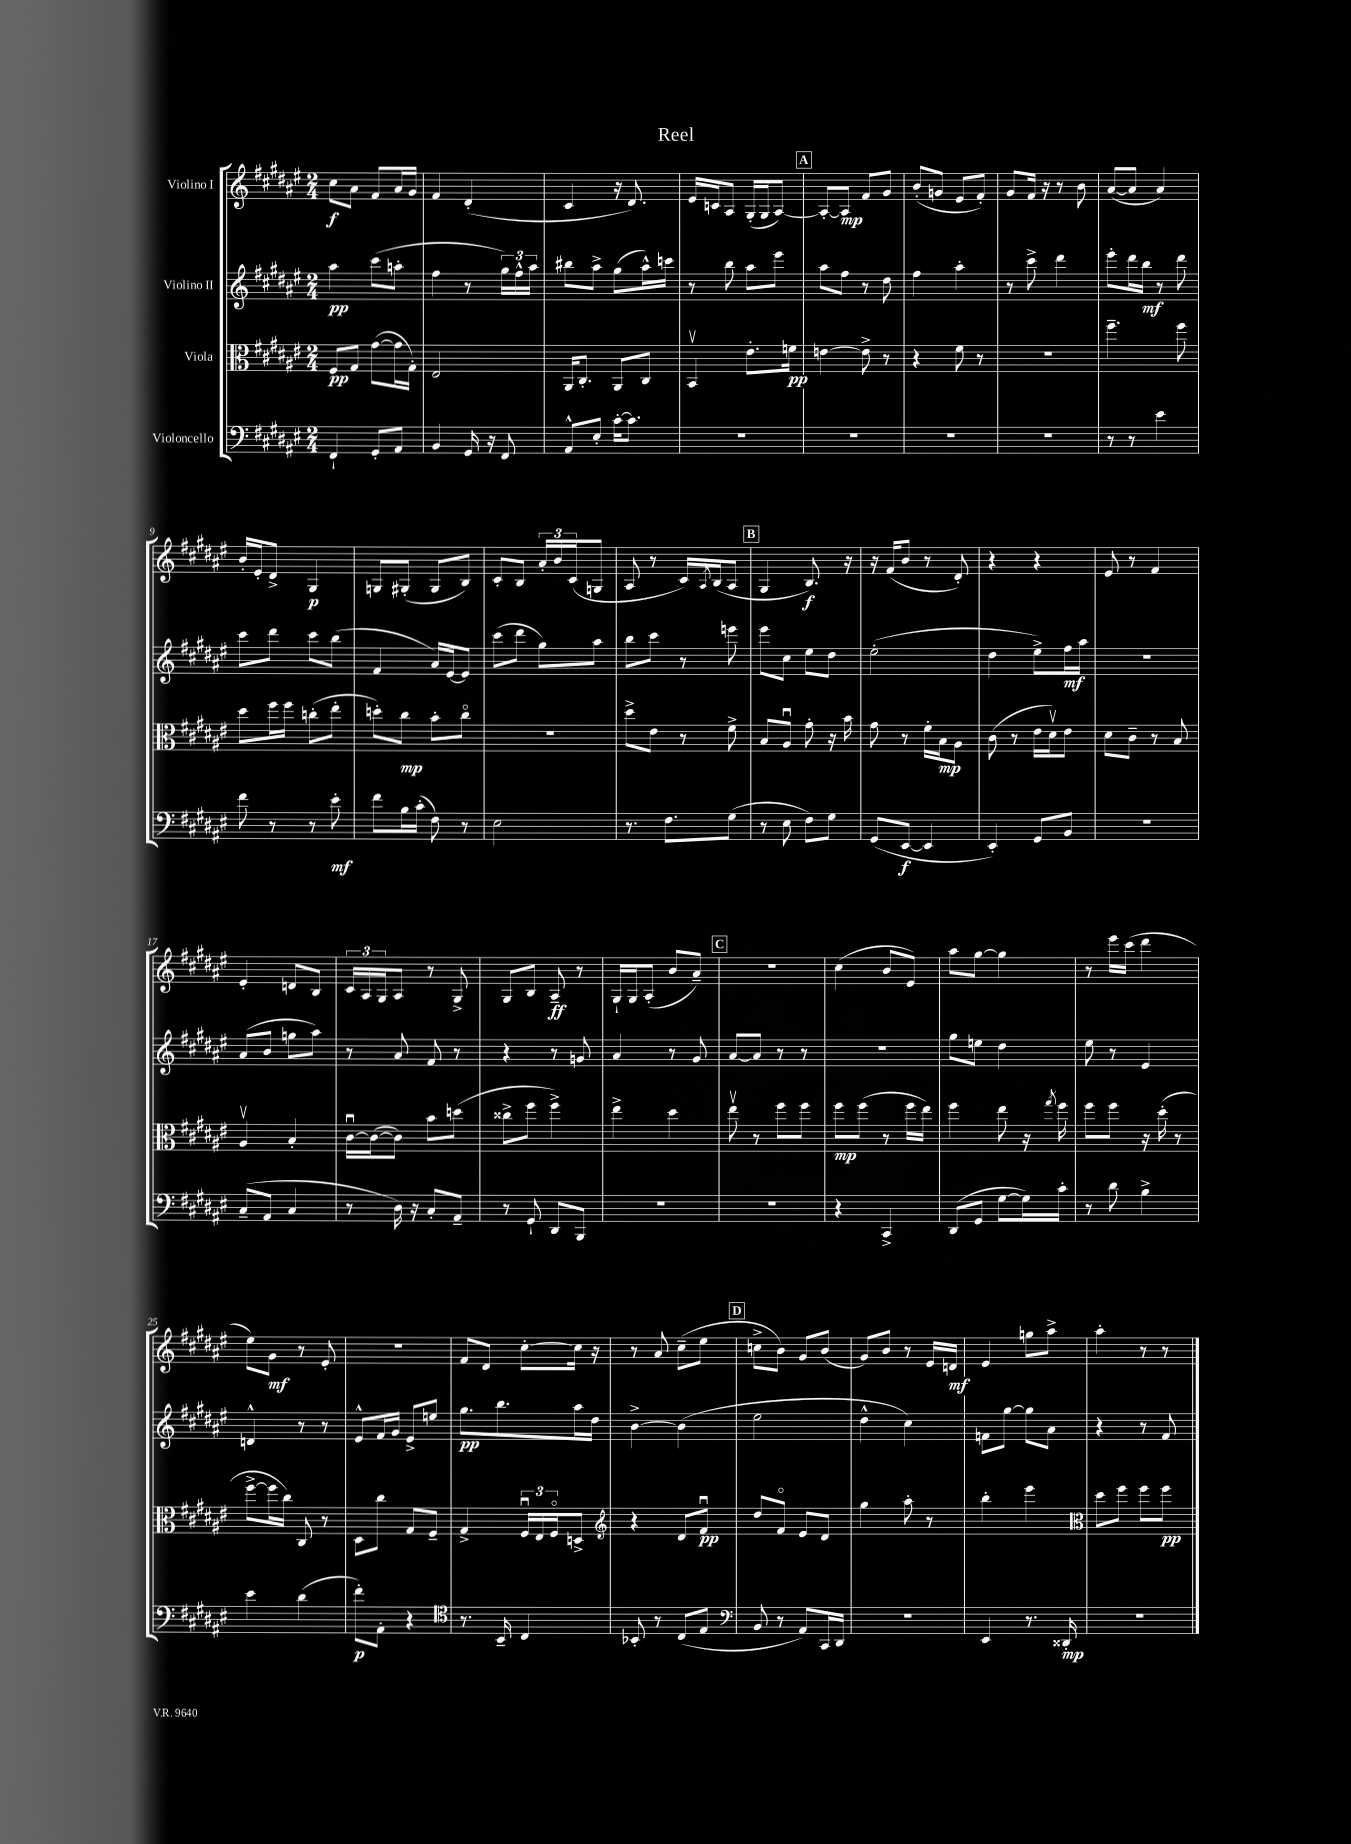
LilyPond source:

\header { title = "Reel" }
<<
\new StaffGroup <<
\new Staff = "s0" \with { instrumentName = "Violino I" } {
    \clef treble \key fis \major \numericTimeSignature \time 2/4
    cis''8\f ais'8 fis'8 ais'16 gis'16 |
    fis'4 dis'4-.( |
    cis'4 r16 dis'8.) |
    eis'16 c'16 ais8 gis16-.( gis16 ais8~) |
    \mark \markup { \box "A" } ais8~-. ais8\mp fis'8 gis'8 |
    b'8-.( g'8 eis'8 fis'8-.) |
    gis'8 fis'16 r16 r8 b'8 |
    ais'8~( ais'8 ais'4) |
    b'16-. eis'16-. dis'8-> gis4\p |
    g8 gis8-.( gis8 b8) |
    cis'8-. b8 \tuplet 3/2 { ais'16-. b'16 cis'16( } g8 |
    ais8 r8 cis'16) \acciaccatura { ais8 } b16( ais8 |
    \mark \markup { \box "B" } gis4 b8.\f) r16 |
    r16 fis'16( b'8 r8 dis'8-.) |
    r4 r4 |
    eis'8 r8 fis'4 |
    eis'4-. d'8 b8 |
    \tuplet 3/2 { cis'16 ais16 gis16 } ais8 r8 gis8-> |
    gis8 b8 ais8--\ff r8 |
    gis16-! gis16 ais8-.( b'8 ais'8--) |
    \mark \markup { \box "C" } r2 |
    cis''4( b'8 eis'8) |
    ais''8 gis''8~ gis''4 |
    r8 eis'''16 cis'''16( dis'''4 |
    eis''8) gis'8\mf r8 eis'8-. |
    r2 |
    fis'8 dis'8 cis''8~-. cis''16 r16 |
    r8 ais'8 cis''8--( eis''8 |
    \mark \markup { \box "D" } c''8-> b'8) gis'8 b'8( |
    gis'8) b'8 r8 eis'16 d'16\mf |
    eis'4 g''8 ais''8-> |
    ais''4-. r8 r8 \bar "|." |
}
\new Staff = "s1" \with { instrumentName = "Violino II" } {
    \clef treble \key fis \major \numericTimeSignature \time 2/4
    ais''4\pp cis'''8( a''8-. |
    fis''4 r8 \tuplet 3/2 { gis''16) fis''16-^ ais''16 } |
    bis''8 ais''8-> gis''8( ais''16-^) c'''16 |
    r8 b''8 ais''8 eis'''8 |
    \mark \markup { \box "A" } ais''8 fis''8 r8 dis''8 |
    fis''4 ais''4-. |
    r8 cis'''8-> dis'''4 |
    eis'''8-. dis'''16 b''16\mf r8 dis'''8 |
    cis'''8 dis'''8 cis'''8 b''8( |
    fis'4 ais'16) eis'16~ eis'8 |
    cis'''8( dis'''8 gis''8) ais''8 |
    b''8 cis'''8 r8 e'''8 |
    \mark \markup { \box "B" } eis'''8 cis''8 eis''8 dis''8 |
    eis''2-.( |
    dis''4 eis''8->) fis''16\mf ais''16 |
    R2 |
    ais'8( b'8 g''8 ais''8) |
    r8 ais'8 fis'8 r8 |
    r4 r8 g'8 |
    ais'4 r8 gis'8 |
    \mark \markup { \box "C" } ais'8~ ais'8 r8 r8 |
    R2 |
    gis''8 e''8 dis''4 |
    eis''8 r8 eis'4 |
    d'4-^ r8 r8 |
    eis'8-^ fis'16 gis'16 eis'8-> e''8 |
    gis''8.\pp b''8. ais''16 dis''16 |
    b'4~-> b'4( |
    \mark \markup { \box "D" } eis''2 |
    dis''4-^ cis''4) |
    f'8 gis''8~ gis''8 ais'8 |
    r4 r8 fis'8 \bar "|." |
}
\new Staff = "s2" \with { instrumentName = "Viola" } {
    \clef alto \key fis \major \numericTimeSignature \time 2/4
    fis8\pp gis8 gis'8~( gis'16 gis16-.) |
    eis2 |
    ais,16 cis8.-. ais,8 cis8 |
    b,4\upbow eis'8.-. f'16\pp |
    \mark \markup { \box "A" } e'4~ e'8-> r8 |
    r4 fis'8 r8 |
    r2 |
    fis''4.-- fis''8 |
    dis''8 fis''16 fis''16 c''8-.( eis''8-. |
    d''8-.) cis''8\mp b'8-. cis''8\flageolet |
    r2 |
    dis''8-> eis'8 r8 fis'8-> |
    \mark \markup { \box "B" } b8 ais8\downbow gis'8-. r16 b'16 |
    gis'8 r8 fis'16-. b16\mp ais8 |
    cis'8( r8 eis'16 dis'16\upbow) eis'8 |
    dis'8 cis'8-- r8 b8 |
    ais4\upbow b4-. |
    cis'16~\downbow cis'16~( cis'8) b'8 d''8( |
    cisis''8-> fis''8 fis''4->) |
    eis''4-> dis''4 |
    \mark \markup { \box "C" } eis''8\upbow r8 fis''8 fis''8 |
    fis''8\mp fis''8( r8 fis''16 eis''16) |
    fis''4 eis''8 r16 \acciaccatura { gis''8 } fis''16 |
    fis''8 fis''8 r16 dis''16-.( r8 |
    fis''8~-> fis''16 cis''16) cis8 r8 |
    dis8 cis''8 gis8 fis8-- |
    gis4-> \tuplet 3/2 { fis16\downbow eis16 fis16\flageolet } d8-> |
    \clef treble r4 dis'8 fis'8\downbow\pp |
    \mark \markup { \box "D" } dis''8 fis'8\flageolet eis'8 dis'8 |
    gis''4 ais''8-. r8 |
    b''4-. eis'''4 |
    \clef alto dis''8 fis''8 fis''8 fis''8\pp \bar "|." |
}
\new Staff = "s3" \with { instrumentName = "Violoncello" } {
    \clef bass \key fis \major \numericTimeSignature \time 2/4
    fis,4-! gis,8-. ais,8 |
    b,4 gis,16 r16 fis,8 |
    ais,8-^ eis8-. cis'16~-. cis'8. |
    R2 |
    \mark \markup { \box "A" } R2 |
    R2 |
    R2 |
    r8 r8 eis'4 |
    fis'8 r8 r8 eis'8-.\mf |
    fis'8 b16 cis'16-.( fis8) r8 |
    eis2 |
    r8. fis8. gis8( |
    \mark \markup { \box "B" } r8 eis8 fis8) gis8 |
    gis,8( eis,8~\f eis,4 |
    eis,4-.) gis,8 b,8 |
    R2 |
    cis8--( ais,8 cis4 |
    r8 dis16) r16 cis8-. ais,8-- |
    r8 gis,8-! dis,8 b,,8 |
    R2 |
    \mark \markup { \box "C" } R2 |
    r4 cis,4-> |
    dis,8( gis,8 gis8~ gis16) cis'16-. |
    r8 dis'8 b4-> |
    eis'4 dis'4( |
    fis'8-.\p) ais,8-. r4 |
    \clef tenor r8. b,16-- cis4 |
    bes,8-. r8 cis8( eis8 |
    \mark \markup { \box "D" } \clef bass b,8 r8 ais,8) cis,16 dis,16 |
    R2 |
    eis,4 r8. disis,16-.\mp |
    R2 \bar "|." |
}
>>
>>
